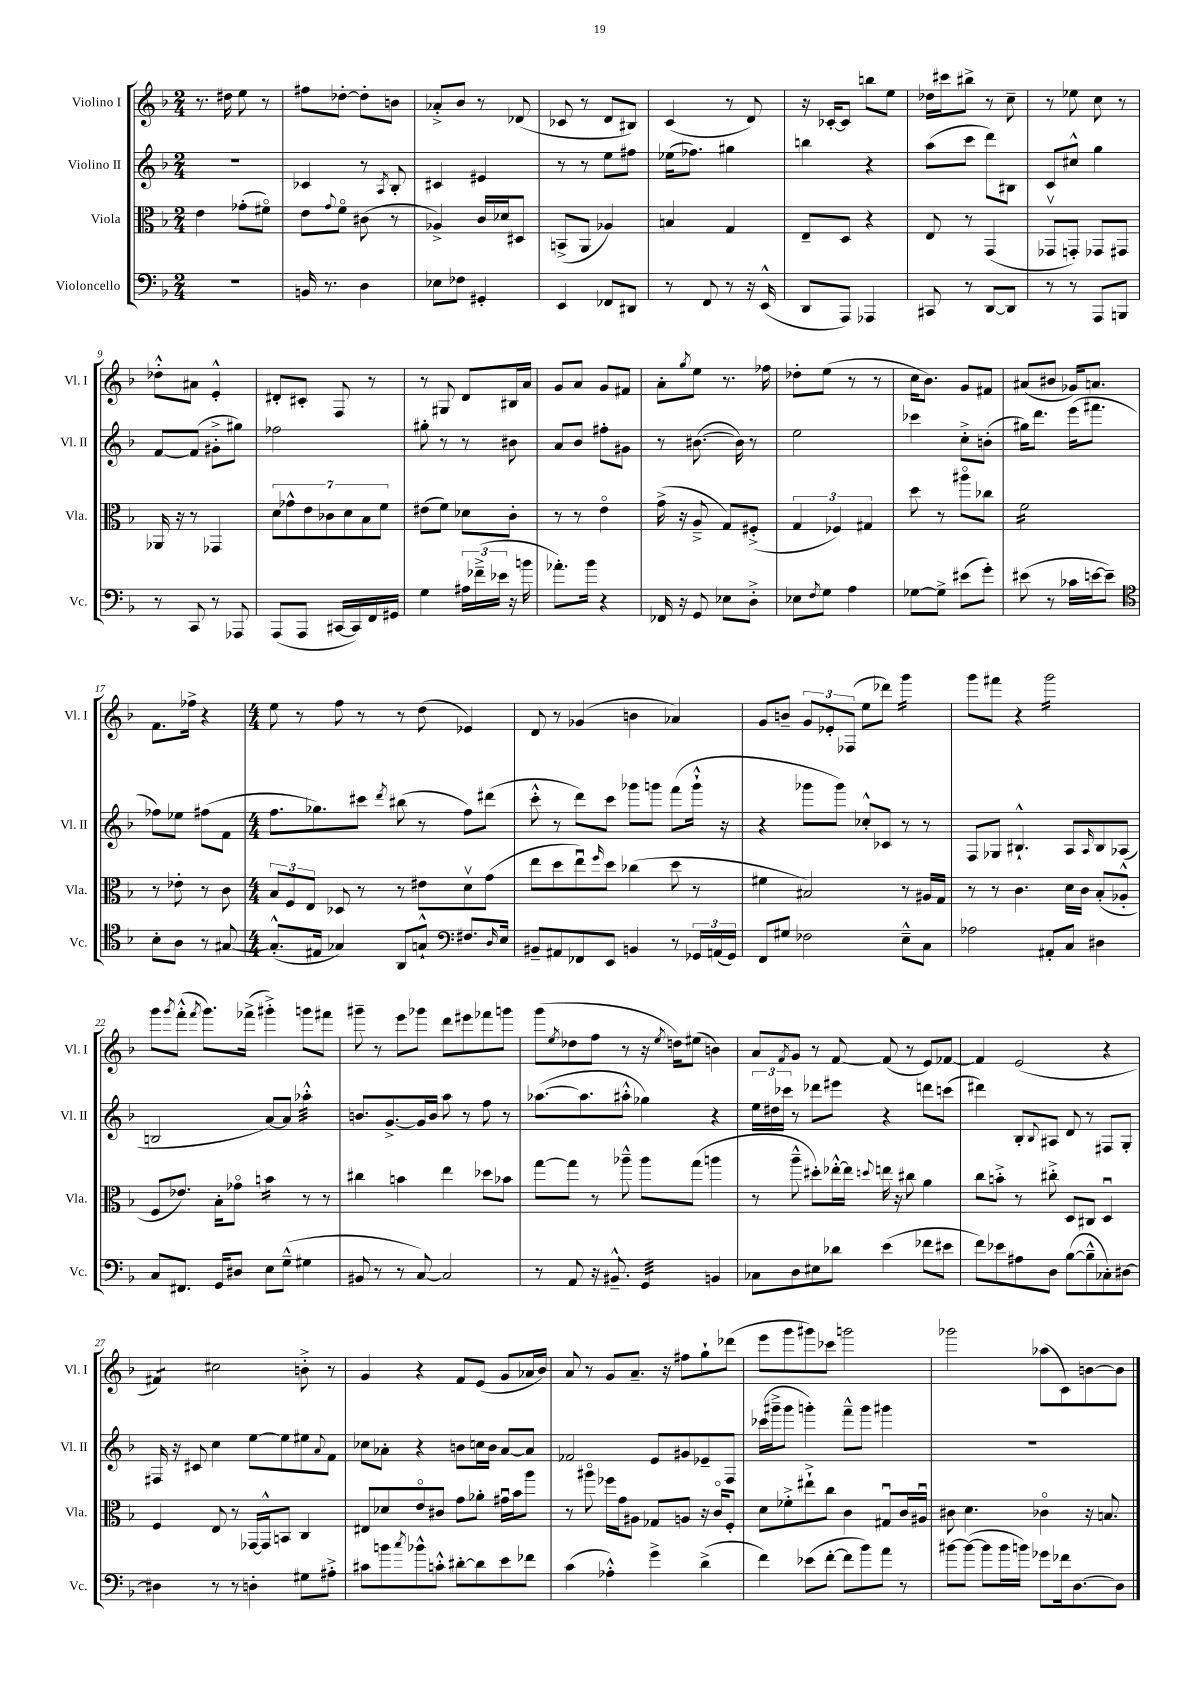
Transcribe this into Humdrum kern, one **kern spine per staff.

**kern	**kern	**kern	**kern
*staff4	*staff3	*staff2	*staff1
*clefF4	*clefC3	*clefG2	*clefG2
*k[b-]	*k[b-]	*k[b-]	*k[b-]
*M2/4	*M2/4	*M2/4	*M2/4
2r	4e\	2r	8.r
.	.	.	16dd#\
.	(8g-'\L	.	8ee\
.	8f#o\J)	.	8r
=	=	=	=
16BB/	8e\L	4c-/	8ff#\L
8.r	.	.	.
.	8qqg/	.	.
.	8fo\J	.	[8dd-'\J
4D\	(8c#\	8r	8dd-'\]L
.	.	8qA/	.
.	8r	8B-'/	8b\J
=	=	=	=
8E-\L	4A-^/)	4c#/	8a-'^/L
8F-\J	.	.	8b-/J
4GG#'/	16c/LL	4e#/	8r
.	16d-/J	.	.
.	8D#/J	.	(8d-/
=	=	=	=
4EE/	(8BB^/L	8r	8c-/
.	8AA/J	8r	8r
8FF-/L	4A-/)	8ee\L	8d/L
8DD#/J	.	8ff#\J	8B#/J)
=	=	=	=
8r	4B/	(16ee-\LK	(4c/
.	.	8.ff-\J)	.
8FF/	.	.	.
8r	4G/	4gg#\	8r
16r	.	.	8d/)
(16EE^^/	.	.	.
=	=	=	=
8DD/L	8E~/L	4bb\	16r
.	.	.	[16c-'/LK
8AAA/J)	8D/J	.	8c-/]J
4AAA-/	4r	4r	8bb\L
.	.	.	8ee\J
=	=	=	=
8CC#/	8E/	(8aa\L	16dd-\LL
.	.	.	16ccc#\J
8r	8r	8ccc\J	8bb#^\J
[8DD/L	(4GG/	8ddd\L)	8r
8DD/]J	.	8B#\J	8cc~\
=	=	=	=
8r	8GG-v/L	8c/L	8r
8r	8GG'/J)	8cc#^^/J	8ee-\
8AAA/L	8GG-/L	4gg\	8cc\
8BBB/J	8GG#/J	.	8r
=	=	=	=
8r	16AA-/	[8f/L	8dd-'^^\L
.	16r	.	.
8CC/	8r	(8f/]J	8a#\J
8r	4GG-/	8g#'^\L	4e'^^/
8AAA-/	.	8gg#\J)	.
=	=	=	=
(8AAA/L	14d\L	2ff-\	8d#'/L
.	14g-^^\	.	.
8AAA/J	.	.	8c#'/J
.	14e\	.	.
.	14c-\	.	.
[16CC#/LL	.	.	8F/
.	14d\	.	.
16CC#/])	.	.	.
.	14B-\	.	.
16FF/	.	.	8r
.	14f\J	.	.
16GG#/JJ	.	.	.
=	=	=	=
4G\	(8e#\L	8gg#'\	8r
.	8f\J)	8r	8G#/
24A#\LL	8d-\L	8r	8d/L
(24f-~^\	.	.	.
24e-\JJ	.	.	.
16r	8c'\J	8b#\	16B#/L
16b\	.	.	16a/JJ
=	=	=	=
8.a-'\L)	8r	8a/L	8g/L
.	8r	8b-/J	8a/J
16b-\Jk	.	.	.
4r	4eo\	8ff#'\L	8g/L
.	.	8g#\J	8f#/J
=	=	=	=
16FF-/	(16g^\	8r	8a'\L
16r	16r	.	.
.	.	.	8qgg/
8GG/	8A~^/	([8.b#\	8ee\J
8E-\L	8G/L)	.	8.r
.	.	16b#\])	.
8D'^\J	(8F#'^/J	8r	.
.	.	.	16ff-\
=	=	=	=
8E-\L	6G/	2ee\	8dd-'\L
8qF/	.	.	.
8G\J	.	.	(8ee\J
.	6F-/)	.	.
4A\	.	.	8r
.	6G#/	.	.
.	.	.	8r
=	=	=	=
[8G-\L	8dd\	4ccc-\	16cc\LK
.	.	.	8.b-\J)
8G-^\]J	8r	.	.
(8e#\L	8aa#o\L	8cc'^\L	8g/L
8g'\J)	8cc-\J	(8b'\J	8f#/J
=	=	=	=
(8e#\	2f\	16gg#\LK)	(8a#/L
.	.	8.ddd\J	.
8r	.	.	8b#/J
16c-\LL	.	(16eee\LK	16g-/LK)
[16e\J	.	8.fff#\J	8.a/J
8e~\]J)	.	.	.
=	=	=	=
*clefC4	*	*	*
8B-'\L	8r	8ff-\L)	8.f\L
8A\J	8e-'\	8ee-\J	.
.	.	.	16ff-^\Jk
8r	8r	(8ff#\L	4r
[8G#/	8c\	8f\J	.
=	=	=	=
*M4/4	*M4/4	*M4/4	*M4/4
(8.G#'^^/]L	12B-/L	8.ff\L	8ee\
.	12F/	.	.
.	.	.	8r
.	12E/J	.	.
16E#/Jk	.	8.gg-\)	.
4G-/)	8D-/	.	8ff\
.	8r	8ccc#\J	8r
.	.	8qddd/	.
8AA/L	8r	(8bb#\	8r
8G`^^/J	8e#\L	8r	(8dd\
8.F#/L	8dv\	8ff\L)	4e-/)
.	(8g\J	(8ddd#\J	.
16qqD/	.	.	.
16E#/Jk	.	.	.
=	=	=	=
*clefF4	*	*	*
8BB#~/L	8ee\L	8ccc'^^\	8d/
8AA#/	8dd\	8r	8r
8FF-/	8eeu\)	8ddd\L)	(4g-/
.	16qqff/	.	.
8EE/J	8dd\J	8ccc\J	.
4BB/	(4cc-\	8ggg-\L	4b\
.	.	8ggg\J	.
8r	8dd\	(8fff\L	4a-/)
24GG-/LL	8r	16ggg`^^\Jk	.
(24AA/	.	.	.
.	.	16r	.
24GG-/JJ)	.	.	.
=	=	=	=
8FF/L	4f#\	4r	8g/L
8G#/J	.	.	8b~/J
2F-\	2B#/)	8ggg-\L	12g/L
.	.	.	12e-'/
.	.	8ggg-\J)	.
.	.	.	(12F-/J
.	.	8cc-'^^/L	8ee\L
.	.	8c-/J	8ddd-\J)
8E~^^\L	8r	8r	4ggg\
8C\J	16A#/LL	8r	.
.	16G/JJ	.	.
=	=	=	=
2A-\	8r	8F/L	8ggg\L
.	8r	8G-/J	8fff#\J
.	4.c\	4.B#`^^/	4r
8AA#'/L	.	.	2ggg\
8C/J	16d\LL	8A/L	.
.	16c\JJ	.	.
.	.	16qqA/	.
4D#\	(8B-'/L	8B#/	.
.	8A-'^^/J	(8A-/J	.
=	=	=	=
8C/L	8F/L	2B/	8ggg\L
.	.	.	8qggg/
8.FF#/J	8.e-/J)	.	(8fff'^^\J
.	.	.	8qfff/
.	.	.	8.ggg\L)
16GG/LK	16B-'\LK	.	.
8D#/J	8g-o\J	.	.
.	.	.	(16fff-^\Jk
8E\L	4b\	[8a/L)	4ggg#'^\)
(8G~^^\J	.	8a/]J	.
4G#\	8r	4aa-'^^\	8ggg\L
.	8r	.	8fff#\J
=	=	=	=
8BB#/	4cc#\	8.b/L	8ggg#~\
8r	.	.	8r
.	.	[8.g^/	.
8r	4b\	.	8eee\L
[8C/)	.	16g/]L	8ggg-\J
.	.	16b/JJ	.
2C/]	4ee\	8aa\	8ddd\L
.	.	8r	8eee#\
.	8dd-\L	8ff\	8fff-\
.	8b-\J	8r	8ggg\J
=	=	=	=
8r	[8gg\L	([8.aa-\L	(8ggg\L
.	.	.	8qee/
8AA/	8gg\]J	.	8dd-\
.	.	8.aa-\]	.
16r	8r	.	8ff\J
8.BB#~^^/	.	.	.
.	8aa-~^^\	8aa#'^^\J	8r
4GG/	8aa-\L	4gg-\)	16r
.	.	.	8qee/
.	.	.	16dd\LK)
.	(8gg\J	.	(8ee#\J
4BB/	4aa\	4r	4b\)
=	=	=	=
8C-\L	8r	24ee\LL	8a/L
.	.	24dd#\	.
.	.	24ccc-\JJ	.
.	.	.	8qf/
8D\	8aa~^^\	8r	8g/J
8E#\	8dd#'\L)	8ddd-\L	8r
8d-\J	[16ee-'^^\L	8eee#\J	[8f/
.	16ee-\]JJ	.	.
.	8qqdd/	.	.
(4e\	16ee\	4r	(8f/]
.	16r	.	.
.	8cc#\	.	8r
8f-\L	4a\	8ddd\L	8e/L)
8e#\J	.	(8ccc\J	[8f-/J
=	=	=	=
8f\L)	8cc\L	4ddd#\)	4f-/]
8e-\	8b'^\J	.	.
8A#\	8r	8B-'/L	(2e/
.	.	8qqB-/	.
8D\J	8cc#'^\	8A#/J	.
([8B-\L	8D/L	8d/	.
8B-~^^\]	8C#/J	8r	.
8C-'\)	4Du/	8F#/L	4r
[8D#\J	.	8G'/J	.
=	=	=	=
4D#\]	4F/	16F#/	4f#/)
.	.	16r	.
.	.	8c#/	.
8r	8E/	4cc\	2cc#\
8r	8r	.	.
4D'\	[16GG-/LL	[8ee\L	.
.	16GG-^^/]J	.	.
.	8BB/J	8ee\]	.
8G#\L	4C/	8ee#\	8b'^\
.	.	8qqa/	.
8A#'^\J	.	8f\J	8r
=	=	=	=
8c#\L	8E#/L	8cc-\L	4g/
8b\	8d-/	8a-'\J	.
8qcc/	.	.	.
8b-^^\	8eo/	4r	4r
8c'^^\J	8c#/J	.	.
[8d#'\L	8g\L	8b\L	8f/L
8d#\]	8a-'\J	16cc\L	(8e/J
.	.	16b\JJ	.
8e\	16g#u\LL	[8a-/L	8g/L
.	16b-\J	.	.
8f-\J	8aa\J	8a-/]J	16a-/L
.	.	.	16b-/JJ)
=	=	=	=
(4c\	8r	2f-/	8a/
.	8aa#o\	.	8r
4A-'^^\)	16ff-\LL	.	8g/L
.	16g\J	.	.
.	8A#\J	.	8.a~/J
4g^\	8G-/L	8e/L	.
.	.	.	16r
.	8A/J	8g#/	8ff#\L
(4d^\	16r	8e-~/	8gg`\
.	16co/LK	.	.
.	8F'/J	8F/J	(8ddd-\J
=	=	=	=
4f\)	8d\L	(16ccc-\LL	8eee\L
.	.	16ggg#~^\J	.
.	8f-'^\	8ggg#\J	8ggg\
(8e-\L	8ee#`^\	4ggg'\)	8ggg#\)
[8f'\J	8cc\J	.	8ccc-\J
8f\]L	4c\	8fff~^^\L	2ggg\
8b-\)	.	8ggg\J	.
8a\J	8G#u/L	4ggg#\	.
8r	16c/L	.	.
.	16A#u/JJ	.	.
=	=	=	=
[8b#\L	8c#\	1r	2ggg-\
(8b#\_J	4.d\	.	.
8b#\]L	.	.	.
16b#\L	.	.	.
16b\JJ)	.	.	.
8g-\L	4c-o\	.	(8aa-\L
16f-\k	.	.	8c\)
[8.D\	.	.	.
.	16r	.	[8b\
.	8.B/	.	.
8D\]J	.	.	8b\]J
==	==	==	==
*-	*-	*-	*-
